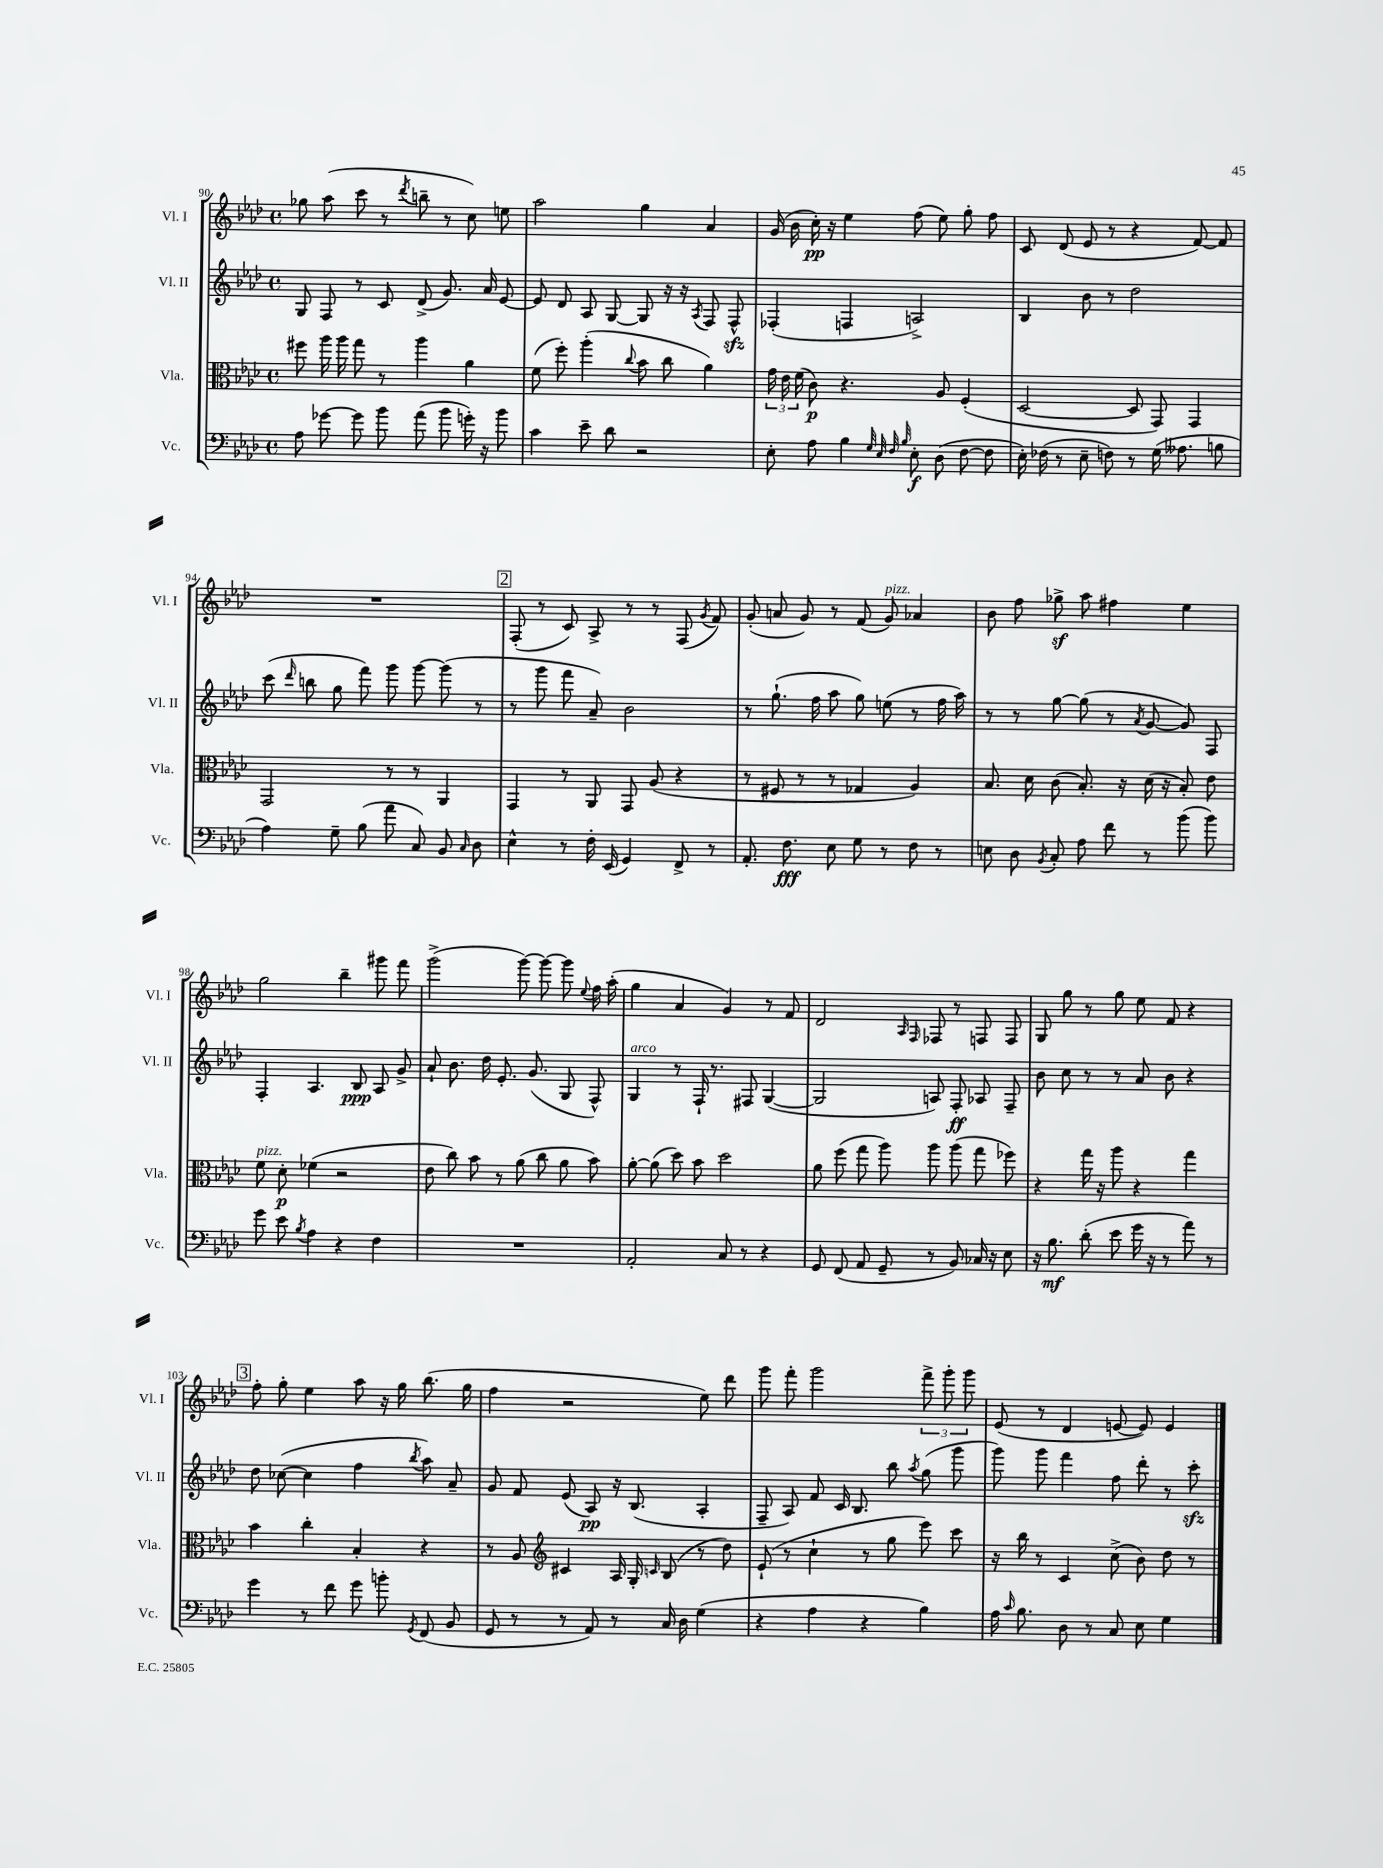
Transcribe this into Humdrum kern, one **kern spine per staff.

**kern	**kern	**kern	**kern
*staff4	*staff3	*staff2	*staff1
*clefF4	*clefC3	*clefG2	*clefG2
*k[b-e-a-d-]	*k[b-e-a-d-]	*k[b-e-a-d-]	*k[b-e-a-d-]
*M4/4	*M4/4	*M4/4	*M4/4
*met(c)	*met(c)	*met(c)	*met(c)
8A-	8ff#	8G	8gg-
[8g-	16aa-	8F	(8aa-
.	16aa-	.	.
8g-]	8gg	8r	8ccc
8b-	8r	8c	8r
.	.	.	8qddd-
(8a-	4aa-	(8d-^	8bb~
8b-	.	8.g)	8r
16g')	4a-	.	8cc)
16r	.	16a-	.
8b-	.	[8e-	8ee
=	=	=	=
4c	(8f	8e-]	2aa-
.	8ff')	8d-	.
8e-~	(4aa-'	8A-	.
8d-	.	[8G	.
.	8qqcc	.	.
2r	8b-	8G]	4gg
.	8cc	16r	.
.	.	16r	.
.	.	8qA-	.
.	4a-)	8F	4a-
.	.	8F^^	.
=	=	=	=
8E-'	24g	(4F-'	(16g
.	24e-	.	.
.	.	.	16b-
.	(24f	.	.
8A-	8c)	.	16cc')
.	.	.	16r
4B-	4.r	4F	4ee-
32qqG	.	.	.
32qqE-	.	.	.
32qqF	.	.	.
32qqB-	.	.	.
8E-'	.	2A^)	(8ff
(8D-	8A-	.	8ee-)
[8F	(4F'	.	8gg'
8F]	.	.	8ff
=	=	=	=
16E-')	[2D-	4B-	8c
(16F-	.	.	.
8r	.	.	(8d-
8E-~	.	8b-	8e-
8F)	.	8r	8r
8r	8D-]	2dd-	4r
(16G	8GG)	.	.
8.A--	.	.	.
.	4GG	.	[8f)
8B	.	.	8f]
=	=	=	=
4A-)	2GG	(8ccc	1r
.	.	16qqddd-	.
.	.	8bb	.
8G~	.	8gg	.
(8B-	.	8fff)	.
8a-	8r	8ggg	.
8C)	8r	[8ggg	.
8BB-	4AA-	(8ggg]	.
16qqC	.	.	.
8D-	.	8r	.
=	=	=	=
4E-^^	4GG	8r	(8F'
.	.	8ggg	8r
8r	8r	8fff	8c)
16F'	8AA-	8a-~)	8A-^
(16EE-	.	.	.
4GG)	8GG	2b-	8r
.	(8A-	.	8r
8FF^	4r	.	(8F
.	.	.	8qg
8r	.	.	8f)
=	=	=	=
8.AA-'	8r	8r	(8g'
.	8F#	(8.gg`	8a
8.F	.	.	.
.	8r	.	8g)
.	.	16ff	.
8E-	8r	8aa-	8r
8G	4G-	8gg)	(8f
8r	.	(8ee	8g)
8F	4A-)	8r	4a-
8r	.	16ff	.
.	.	16aa-)	.
=	=	=	=
8E	8.B-	8r	8b-
8D-	.	8r	8ff
.	16d-	.	.
8qBB-	.	.	.
8C'	(8c	[8gg	8gg-^
8A-	8.B-')	(8gg]	8aa-
8f	.	8r	4ff#
.	16r	.	.
.	.	8qa-	.
8r	(16d-	[8g	.
.	16r	.	.
(8b-	8B-')	8g])	4ee-
8b-)	8e-	8F	.
=	=	=	=
8g	8f	4F'	2gg
8e-	8d-'	.	.
8qB-	.	.	.
4A-	(4f-	4.A-	.
4r	2r	.	4bb-~
.	.	8B-	.
4F	.	8A-	8ggg#
.	.	8g^	8fff
=	=	=	=
1r	8e-	8a-`	(2ggg^
.	8cc)	8.b-	.
.	8b-	.	.
.	.	16dd-	.
.	8r	8.e-'	.
.	(8a-	.	[8ggg)
.	.	(8.g	.
.	8cc	.	8ggg_
.	8a-	8G	8ggg]
.	.	.	8qqee-
.	8b-)	8F^^)	16ff
.	.	.	(16aa-'
=	=	=	=
2AA-'	[8a-'	4G	4gg
.	(8a-]	.	.
.	8dd-)	8r	4a-
.	8b-	16F`	.
.	.	8.r	.
8C	2dd-	.	4g)
8r	.	8F#	.
4r	.	([4G	8r
.	.	.	8f
=	=	=	=
8GG	8a-	2G]	2d-
(8FF	(8ff	.	.
8AA-	8gg	.	.
8GG~	8aa-)	.	.
.	.	.	16qqA-
.	.	.	16qqF
8r	8aa-	8A)	8F-
8BB-)	(8aa-	8F'	8r
16C-	8gg	8A-	8F
16r	.	.	.
8E-	8ff-)	8F~	8F
=	=	=	=
16r	4r	8b-	8G
8.B-	.	.	.
.	.	8cc	8gg
(8d-'	16gg	8r	8r
.	16r	.	.
8e-	8aa-	8r	8gg
16g	4r	8a-	8ee-
16r	.	.	.
8r	.	8b-	8f
8a-)	4gg	4r	4r
8r	.	.	.
=	=	=	=
4g	4b-	8dd-	8ff'
.	.	([8cc-	8gg'
8r	4cc'	4cc-]	4ee-
8f	.	.	.
8g	4B-'	4ff	8aa-
8b'	.	.	16r
.	.	.	16gg
8qGG	.	8qbb-	.
(8FF	4r	8aa-)	(8.bb-
8BB-	.	8a-~	.
.	.	.	16gg
=	=	=	=
8GG	8r	8g	4ff
8r	8A-	8f	.
*	*clefG2	*	*
8r	4c#	(8e-	2r
8AA-)	.	8A-)	.
8r	16A-	16r	.
.	16G'	(8.B-	.
.	16qqc	.	.
16C	(8B-	.	.
16D-	.	.	.
(4G	8r	4A-'	8ee-)
.	8dd-)	.	8ddd-
=	=	=	=
4r	(8e-`	8F~	8ggg
.	8r	8A-)	8fff'
4A-	4cc`	8f	2ggg
.	.	16c	.
.	.	8.B-	.
4r	8r	.	.
.	8gg	8bb-	.
.	.	8qaa-	.
4B-)	8eee-)	(8gg	12fff^
.	.	.	12ggg'
.	8ccc	8ggg	.
.	.	.	12ggg
=	=	=	=
16A-	16r	8ggg)	(8e-
16qqc	.	.	.
8.B-	16bb-	.	.
.	8r	8ggg	8r
8D-	4c	4fff	4d-
8r	.	.	.
8C	(8cc^	8ff	[8e
8E-	8b-)	8ddd-'	8e])
4G	8dd-	8r	4e
.	8r	8ccc'	.
==	==	==	==
*-	*-	*-	*-
